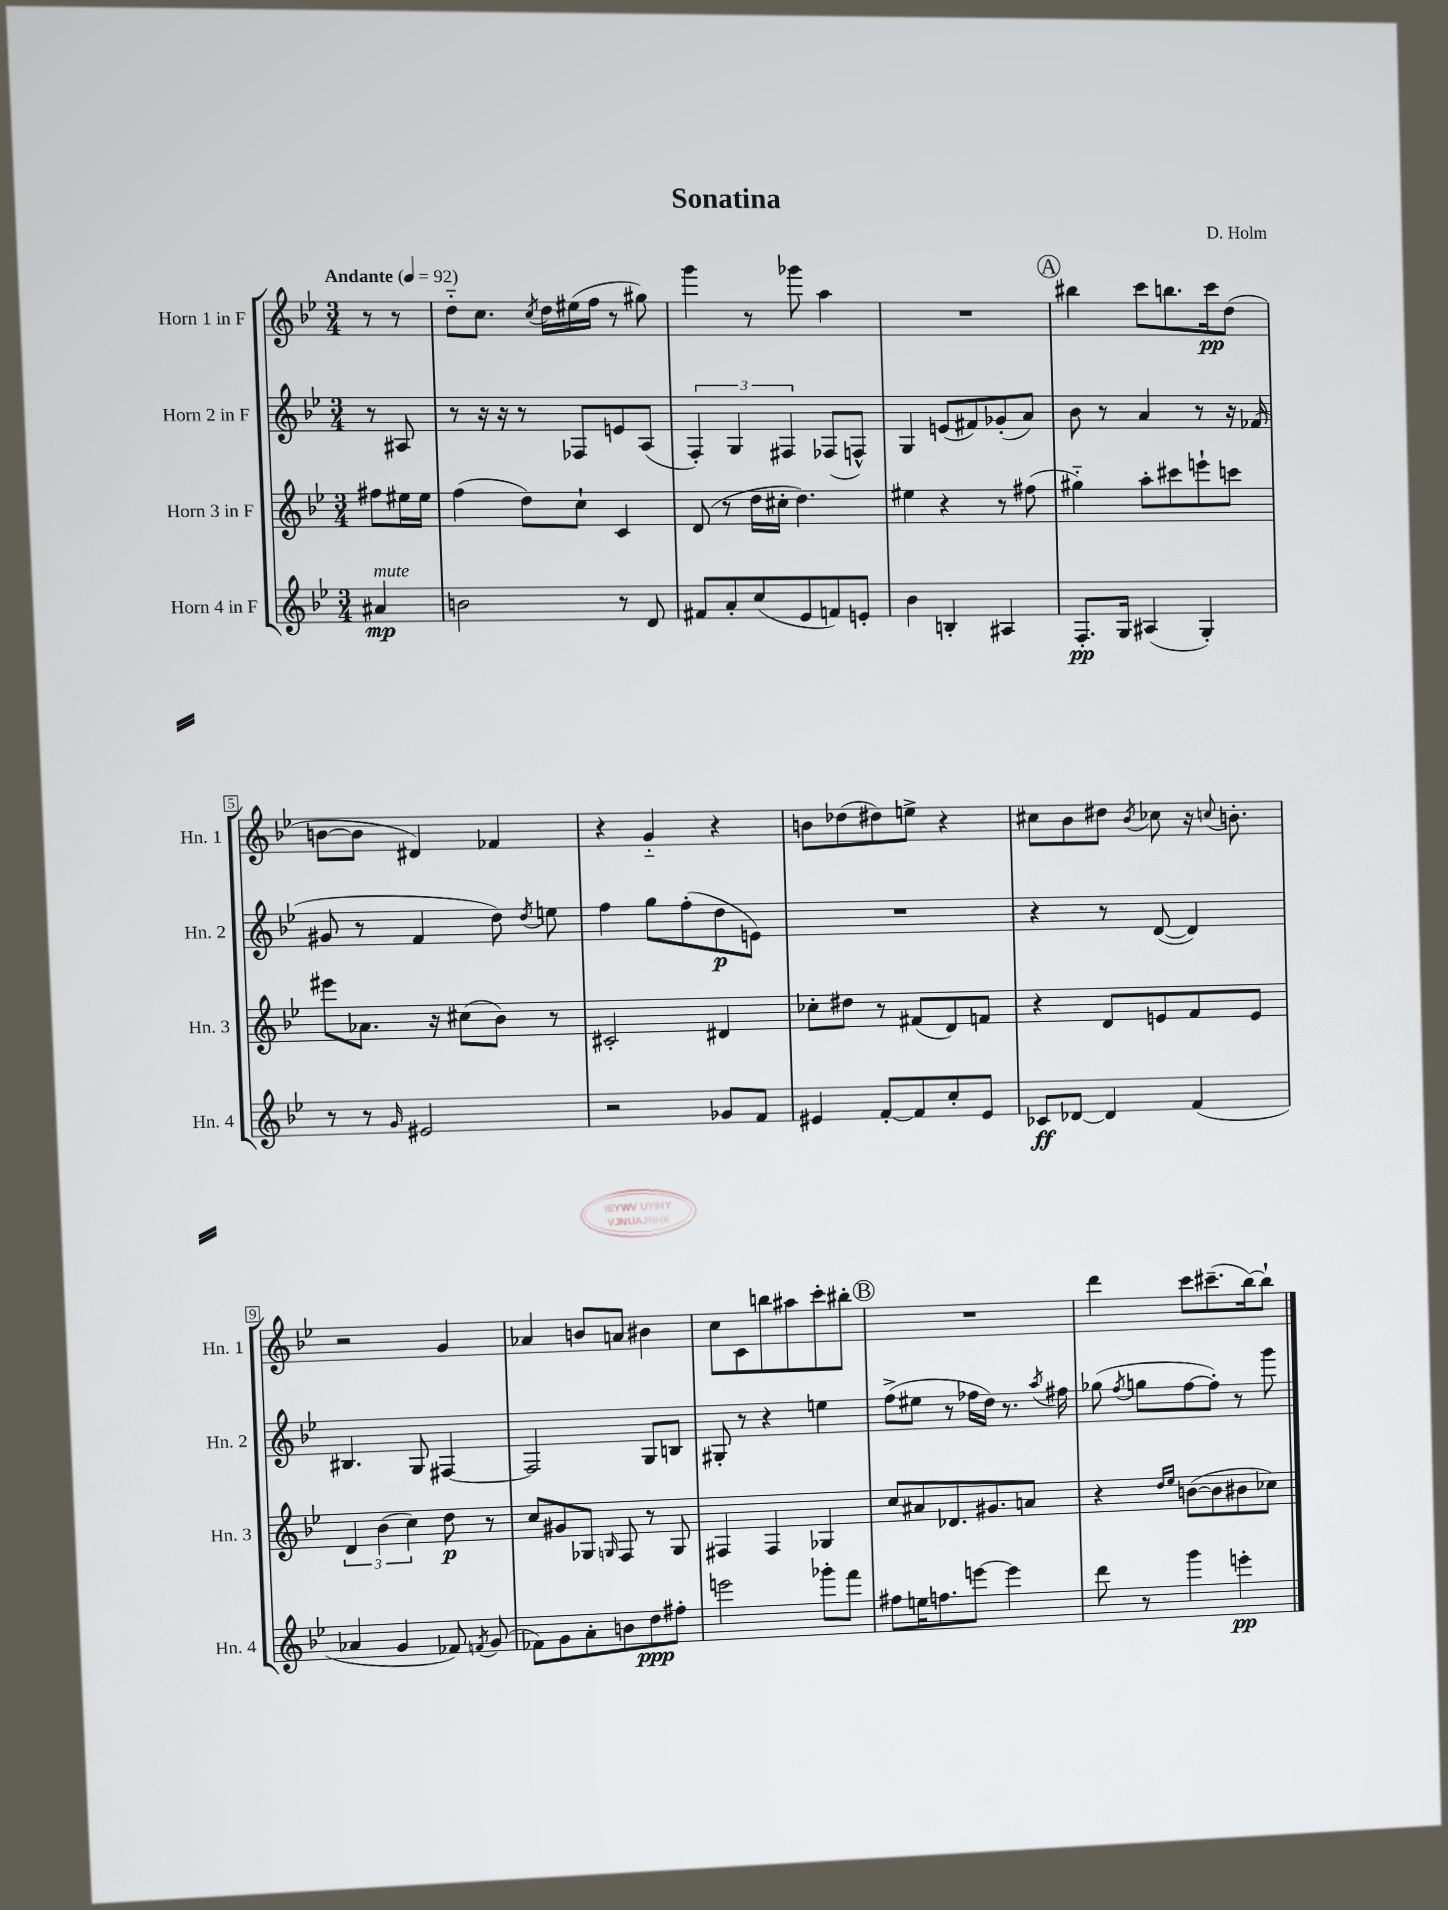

**kern	**dynam	**kern	**dynam	**kern	**dynam	**kern	**dynam
*part4	*part4	*part3	*part3	*part2	*part2	*part1	*part1
*staff4	*staff4	*staff3	*staff3	*staff2	*staff2	*staff1	*staff1
*I"Horn 4 in F	*	*I"Horn 3 in F	*	*I"Horn 2 in F	*	*I"Horn 1 in F	*
*I'Hn. 4	*	*I'Hn. 3	*	*I'Hn. 2	*	*I'Hn. 1	*
*clefG2	*	*clefG2	*	*clefG2	*	*clefG2	*
*k[b-e-]	*	*k[b-e-]	*	*k[b-e-]	*	*k[b-e-]	*
*M3/4	*	*M3/4	*	*M3/4	*	*M3/4	*
*MM92	*	*MM92	*	*MM92	*	*MM92	*
=	=	=	=	=	=	=	=
!	!	!	!	!	!	!LO:TX:a:B:t=Andante	!
!LO:TX:a:i:t=mute	!	!	!	!	!	!	!
4a#X/	mp	8ff#X\L	.	8r	.	8r	.
.	.	16ee#X\L	.	8A#X/	.	8r	.
.	.	16ee#\JJ	.	.	.	.	.
=1	=1	=1	=1	=1	=1	=1	=1
2bn\	.	(4ff\	.	8r	.	8dd\L	.
.	.	.	.	16r	.	8.cc\J	.
.	.	.	.	16r	.	.	.
.	.	8dd\L)	.	8r	.	.	.
.	.	.	.	.	.	8qcc/	.
.	.	.	.	.	.	16dd\LL	.
.	.	8cc`\J	.	8F-X/L	.	(16ee#X\	.
.	.	.	.	.	.	16ff\JJ	.
8r	.	4c/	.	8en/	.	8r	.
8d/	.	.	.	(8A/J	.	8gg#X\)	.
=2	=2	=2	=2	=2	=2	=2	=2
8f#X/L	.	(8d/	.	6F'/)	.	4ggg\	.
8a'/	.	8r	.	.	.	.	.
.	.	.	.	6G/	.	.	.
(8cc/	.	16dd\LL	.	.	.	8r	.
.	.	16cc#X'\JJ	.	.	.	.	.
.	.	.	.	6F#X/	.	.	.
8e-/	.	4.dd\)	.	.	.	8ggg-X\	.
8fn/)	.	.	.	(8F-X/L	.	4aa\	.
8en'/J	.	.	.	8Fn^^/J)	.	.	.
=3	=3	=3	=3	=3	=3	=3	=3
4b-\	.	4ee#X\	.	4G/	.	2.r	.
4Bn'/	.	4r	.	(8en/L	.	.	.
.	.	.	.	8f#X/)	.	.	.
4A#X/	.	8r	.	(8g-X'/	.	.	.
.	.	(8ff#X\	.	8a/J)	.	.	.
!!LO:REH:place=s1:t=A
=4	=4	=4	=4	=4	=4	=4	=4
8.F'/L	pp	4gg#X\)	.	8b-\	.	4bb#X\	.
.	.	.	.	8r	.	.	.
16G/Jk	.	.	.	.	.	.	.
(4A#X/	.	8aa'\L	.	4a/	.	8ccc\L	.
.	.	8ccc#X\	.	.	.	8.bbn\	.
4G'/)	.	8eeen`\	.	8r	.	.	.
.	.	.	.	.	.	16ccc\k	pp
.	.	8cccn\J	.	16r	.	(8dd\J	.
.	.	.	.	(16f-X/	.	.	.
!!LO:LB:g=z
=5	=5	=5	=5	=5	=5	=5	=5
8r	.	8eee#X\L	.	8g#X/	.	[8bn\L	.
8r	.	8.a-X\J	.	8r	.	8b\J]	.
16qqg/	.	.	.	.	.	.	.
2e#X/	.	.	.	4f/	.	4d#X/)	.
.	.	16r	.	.	.	.	.
.	.	(8cc#X\L	.	.	.	.	.
.	.	8b-\J)	.	8dd\)	.	4f-X/	.
.	.	.	.	8qdd/	.	.	.
.	.	8r	.	8een\	.	.	.
=6	=6	=6	=6	=6	=6	=6	=6
2r	.	2c#X'/	.	4ff\	.	4r	.
.	.	.	.	8gg\L	.	4g/	.
.	.	.	.	(8ff'\	.	.	.
8g-X/L	.	4d#X/	.	8dd\	p	4r	.
8f/J	.	.	.	8en\J)	.	.	.
=7	=7	=7	=7	=7	=7	=7	=7
4e#X/	.	8cc-X'\L	.	2.r	.	8bn\L	.
.	.	8dd#X\J	.	.	.	(8dd-X\	.
[8f'/L	.	8r	.	.	.	8dd#X\)	.
8f/]	.	(8f#X/L	.	.	.	8een^\J	.
8cc'/	.	8d/)	.	.	.	4r	.
8e#/J	.	8fn/J	.	.	.	.	.
=8	=8	=8	=8	=8	=8	=8	=8
8c-X/L	ff	4r	.	4r	.	8cc#X\L	.
[8d-X/J	.	.	.	.	.	8b-\	.
4d-/]	.	8d/L	.	8r	.	8dd#X\J	.
.	.	.	.	.	.	8qb-/	.
.	.	8en/	.	([8d/	.	8cc-X\	.
(4f/	.	8f/	.	4d/])	.	16r	.
.	.	.	.	.	.	8qqccn/	.
.	.	.	.	.	.	8.bn'\	.
.	.	8e/J	.	.	.	.	.
!!LO:LB:g=z
=9	=9	=9	=9	=9	=9	=9	=9
4a-X/	.	6d/	.	4.B#X/	.	2r	.
.	.	(6b-\	.	.	.	.	.
4g/	.	.	.	.	.	.	.
.	.	6cc\)	.	.	.	.	.
.	.	.	.	8G/	.	.	.
8f-X/)	.	8dd\	p	[4F#X/	.	4g/	.
8qfn/	.	.	.	.	.	.	.
(8g/	.	8r	.	.	.	.	.
=10	=10	=10	=10	=10	=10	=10	=10
8f-X\L)	.	8cc/L	.	2F#/]	.	4a-X/	.
8g\	.	8g#X/	.	.	.	.	.
8a'\	.	8G-X/J	.	.	.	8bn/L	.
.	.	16qqGn/	.	.	.	.	.
8bn\	.	8F/	.	.	.	8an/J	.
8dd\	ppp	8r	.	8G/L	.	4b#X\	.
8ff#X'\J	.	8G/	.	8Bn/J	.	.	.
=11	=11	=11	=11	=11	=11	=11	=11
2eeen\	.	4F#X/	.	8G#X'/	.	8cc\L	.
.	.	.	.	8r	.	8c\	.
.	.	4F#/	.	4r	.	8bbn\	.
.	.	.	.	.	.	8aa#X\	.
8ggg-X'\L	.	4G-X/	.	4een\	.	8ccc'\	.
8fff\J	.	.	.	.	.	8bb#X'\J	.
!!LO:REH:place=s1:t=B
=12	=12	=12	=12	=12	=12	=12	=12
8ff#X\L	.	8cc/L	.	(8ff^\L	.	2.r	.
16een\K	.	8a#X/	.	8ee#X\J	.	.	.
8.ffn\	.	.	.	.	.	.	.
.	.	8.d-X/	.	8r	.	.	.
[8eeen\J	.	.	.	16ff-X\LL	.	.	.
.	.	8.g#X/	.	16dd\JJ)	.	.	.
4eee\]	.	.	.	8.r	.	.	.
.	.	8an/J	.	.	.	.	.
.	.	.	.	8qaa/	.	.	.
.	.	.	.	16ff#X\	.	.	.
=13	=13	=13	=13	=13	=13	=13	=13
8ddd\	.	4r	.	(8gg-X\	.	4ddd\	.
.	.	.	.	8qff/	.	.	.
8r	.	.	.	8ggn\L	.	.	.
.	.	16qqdd/LL	.	.	.	.	.
.	.	16qqee-/JJ	.	.	.	.	.
4ggg\	.	([8bn\L	.	[8ff\	.	8ccc\L	.
.	.	8b\]	.	8ff'\J])	.	(8.ccc#X~\	.
4eeen'\	pp	8b#X\	.	8r	.	.	.
.	.	.	.	.	.	[16bb-\k)	.
.	.	8cc-X\J)	.	8ggg\	.	8bb-`\J]	.
==	==	==	==	==	==	==	==
*-	*-	*-	*-	*-	*-	*-	*-
